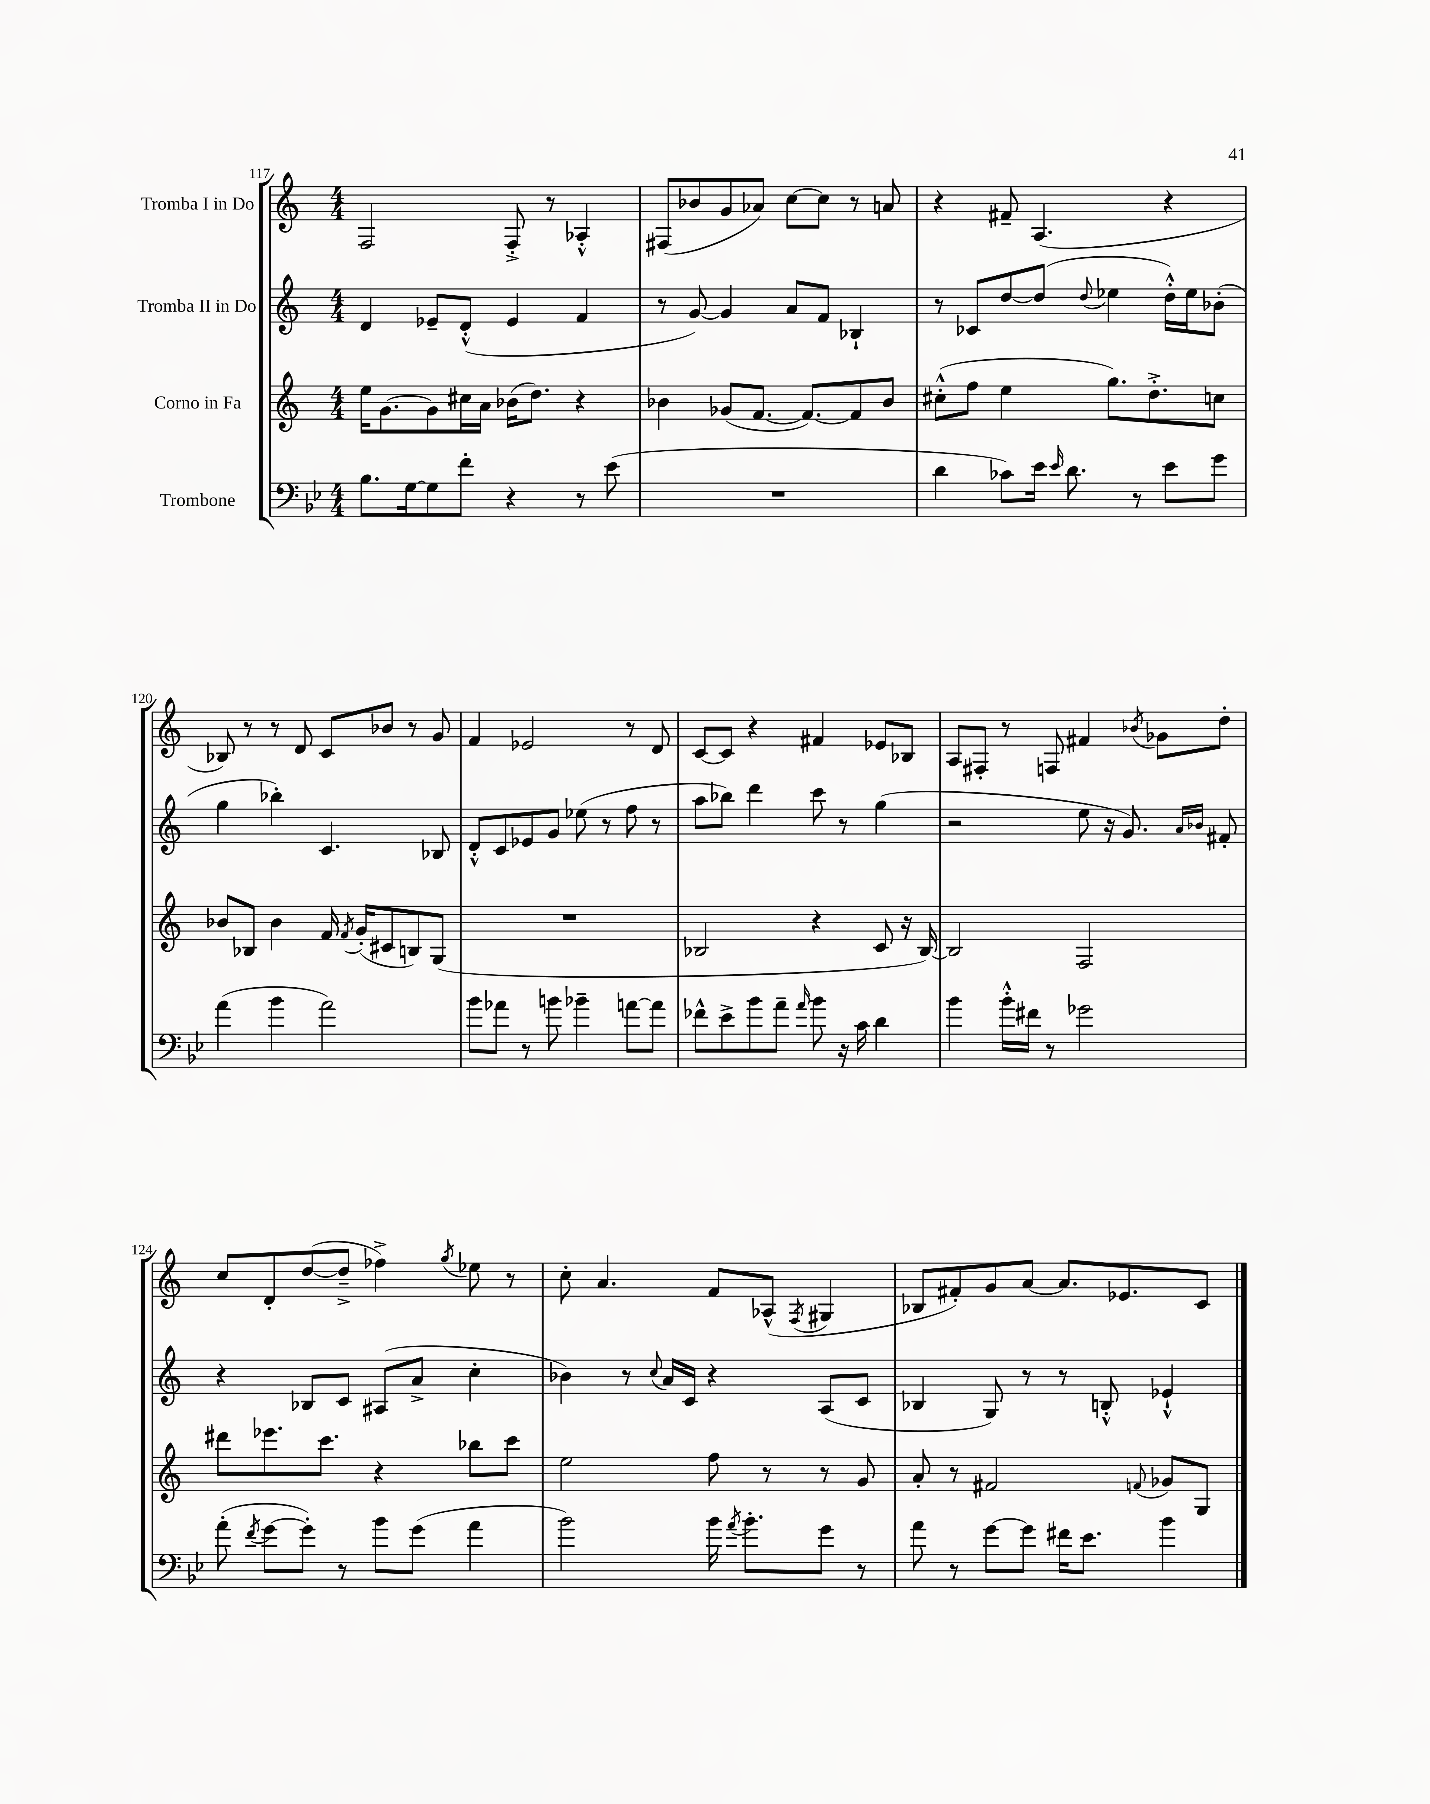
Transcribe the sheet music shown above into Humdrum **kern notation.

**kern	**kern	**kern	**kern
*part4	*part3	*part2	*part1
*staff4	*staff3	*staff2	*staff1
*I"Trombone	*I"Corno in Fa	*I"Tromba II in Do	*I"Tromba I in Do
*clefF4	*clefG2	*clefG2	*clefG2
*k[b-e-]	*k[]	*k[]	*k[]
*M4/4	*M4/4	*M4/4	*M4/4
=117	=117	=117	=117
8.B-\L	16ee\KL	4d/	2F/
.	[8.g\	.	.
[16G\k	.	.	.
8G\]	8g\]	8e-X~/L	.
8f'\J	16cc#X\L	(8d'^^/J	.
.	16a\JJ	.	.
4r	(16b-X\KL	4e-/	8F'^/
.	8.dd\J)	.	.
.	.	.	8r
8r	4r	4f/	4A-X'^^/
(8e-\	.	.	.
=118	=118	=118	=118
1r	4b-X\	8r	(8F#X/L
.	.	[8g/)	8b-X/
.	(8g-X/L	4g/]	8g/
.	[8.f/J	.	8a-X/J)
.	.	8a/L	[8cc\L
.	8.f/L_)	.	.
.	.	8f/J	8cc\J]
.	8f/]	4B-X`/	8r
.	8b-/J	.	8an/
=119	=119	=119	=119
4d\	(8cc#X'^^\L	8r	4r
.	8ff\J	8c-X/L	.
8c-X\L)	4ee\	[8dd/	8f#X~/
16e-\Jk	.	(8dd/J]	(4.A/
16qqe-/	.	.	.
8.d\	.	.	.
.	.	8qqdd/	.
.	8.gg\L)	4ee-X\	.
8r	.	.	.
.	8.dd'^\	.	.
8e-\L	.	16dd'^^\LL)	4r
.	.	16ee-\J	.
8g\J	8ccn\J	(8b-X'\J	.
!!LO:LB:g=z
=120	=120	=120	=120
(4a\	8b-X/L	4gg\	8B-X/)
.	8B-X/J	.	8r
4b-\	4b-\	4bb-X'\)	8r
.	.	.	8d/
2a\)	16f/	4.c/	8c/L
.	8qf/	.	.
.	(16g'/KL	.	.
.	8c#X/	.	8b-X/J
.	8Bn/)	.	8r
.	(8G/J	8B-X/	8g/
=121	=121	=121	=121
8b-\L	1r	8d'^^/L	4f/
8a-X\J	.	8c/	.
8r	.	8e-X/	2e-X/
8bn\	.	8g/J	.
4b-X~\	.	(8ee-X\	.
.	.	8r	.
[8an\L	.	8ff\	8r
8a\J]	.	8r	8d/
=122	=122	=122	=122
8f-X^^\L	2B-X/	8aa\L	[8c/L
8e-^\	.	8bb-X\J)	8c/J]
8b-\	.	4ddd\	4r
8a~\J	.	.	.
16qqa/	.	.	.
8b-\	4r	8ccc\	4f#X/
16r	.	8r	.
16c\	.	.	.
4d\	8c/	(4gg\	8e-X/L
.	16r	.	8B-X/J
.	[16B-/)	.	.
=123	=123	=123	=123
4b-\	2B-/]	2r	8A/L
.	.	.	8F#X'/J
16b-'^^\LL	.	.	8r
16f#X\JJ	.	.	.
8r	.	.	8Fn/
2g-X\	2F/	8ee\	4f#X/
.	.	16r	.
.	.	8.g/)	.
.	.	.	8qb-X/
.	.	.	8g-X\L
.	.	16qqa/LL	.
.	.	16qqb-X/JJ	.
.	.	8f#X'/	8dd'\J
!!LO:LB:g=z
=124	=124	=124	=124
(8a'\	8ddd#X\L	4r	8cc/L
8qf/	.	.	.
[8g\L	8.eee-X\	.	8d'/
8g'\J])	.	8B-X/L	([8dd/
.	8.ccc\J	.	.
8r	.	8c/J	8dd~^/J]
8b-\L	4r	(8A#X/L	4ff-X^\)
(8g\J	.	8a^/J	.
.	.	.	8qgg/
4a\	8bb-X\L	4cc'\	8ee-X\
.	8ccc\J	.	8r
=125	=125	=125	=125
2b-\)	2ee\	4b-X\)	8cc'\
.	.	.	4.a/
.	.	8r	.
.	.	8qqcc/	.
.	.	16a/LL	.
.	.	16c/JJ	.
16b-\	8ff\	4r	8f/L
8qa/	.	.	.
8.b-'\L	.	.	.
.	8r	.	(8A-X^^/J
.	.	.	8qF/
8g\J	8r	(8A/L	4G#X/
8r	8g/	8c/J	.
=126	=126	=126	=126
8a\	8a'/	4B-X/	8B-X/L
8r	8r	.	8f#X'/)
[8g\L	2f#X/	8G/)	8g/
8g\J]	.	8r	[8a/J
16f#X\KL	.	8r	8.a/L]
8.e-\J	.	.	.
.	.	8Bn'^^/	.
.	.	.	8.e-X/
.	8qqfn/	.	.
4b-\	8g-X/L	4e-X`^^/	.
.	8G/J	.	8c/J
==	==	==	==
*-	*-	*-	*-
